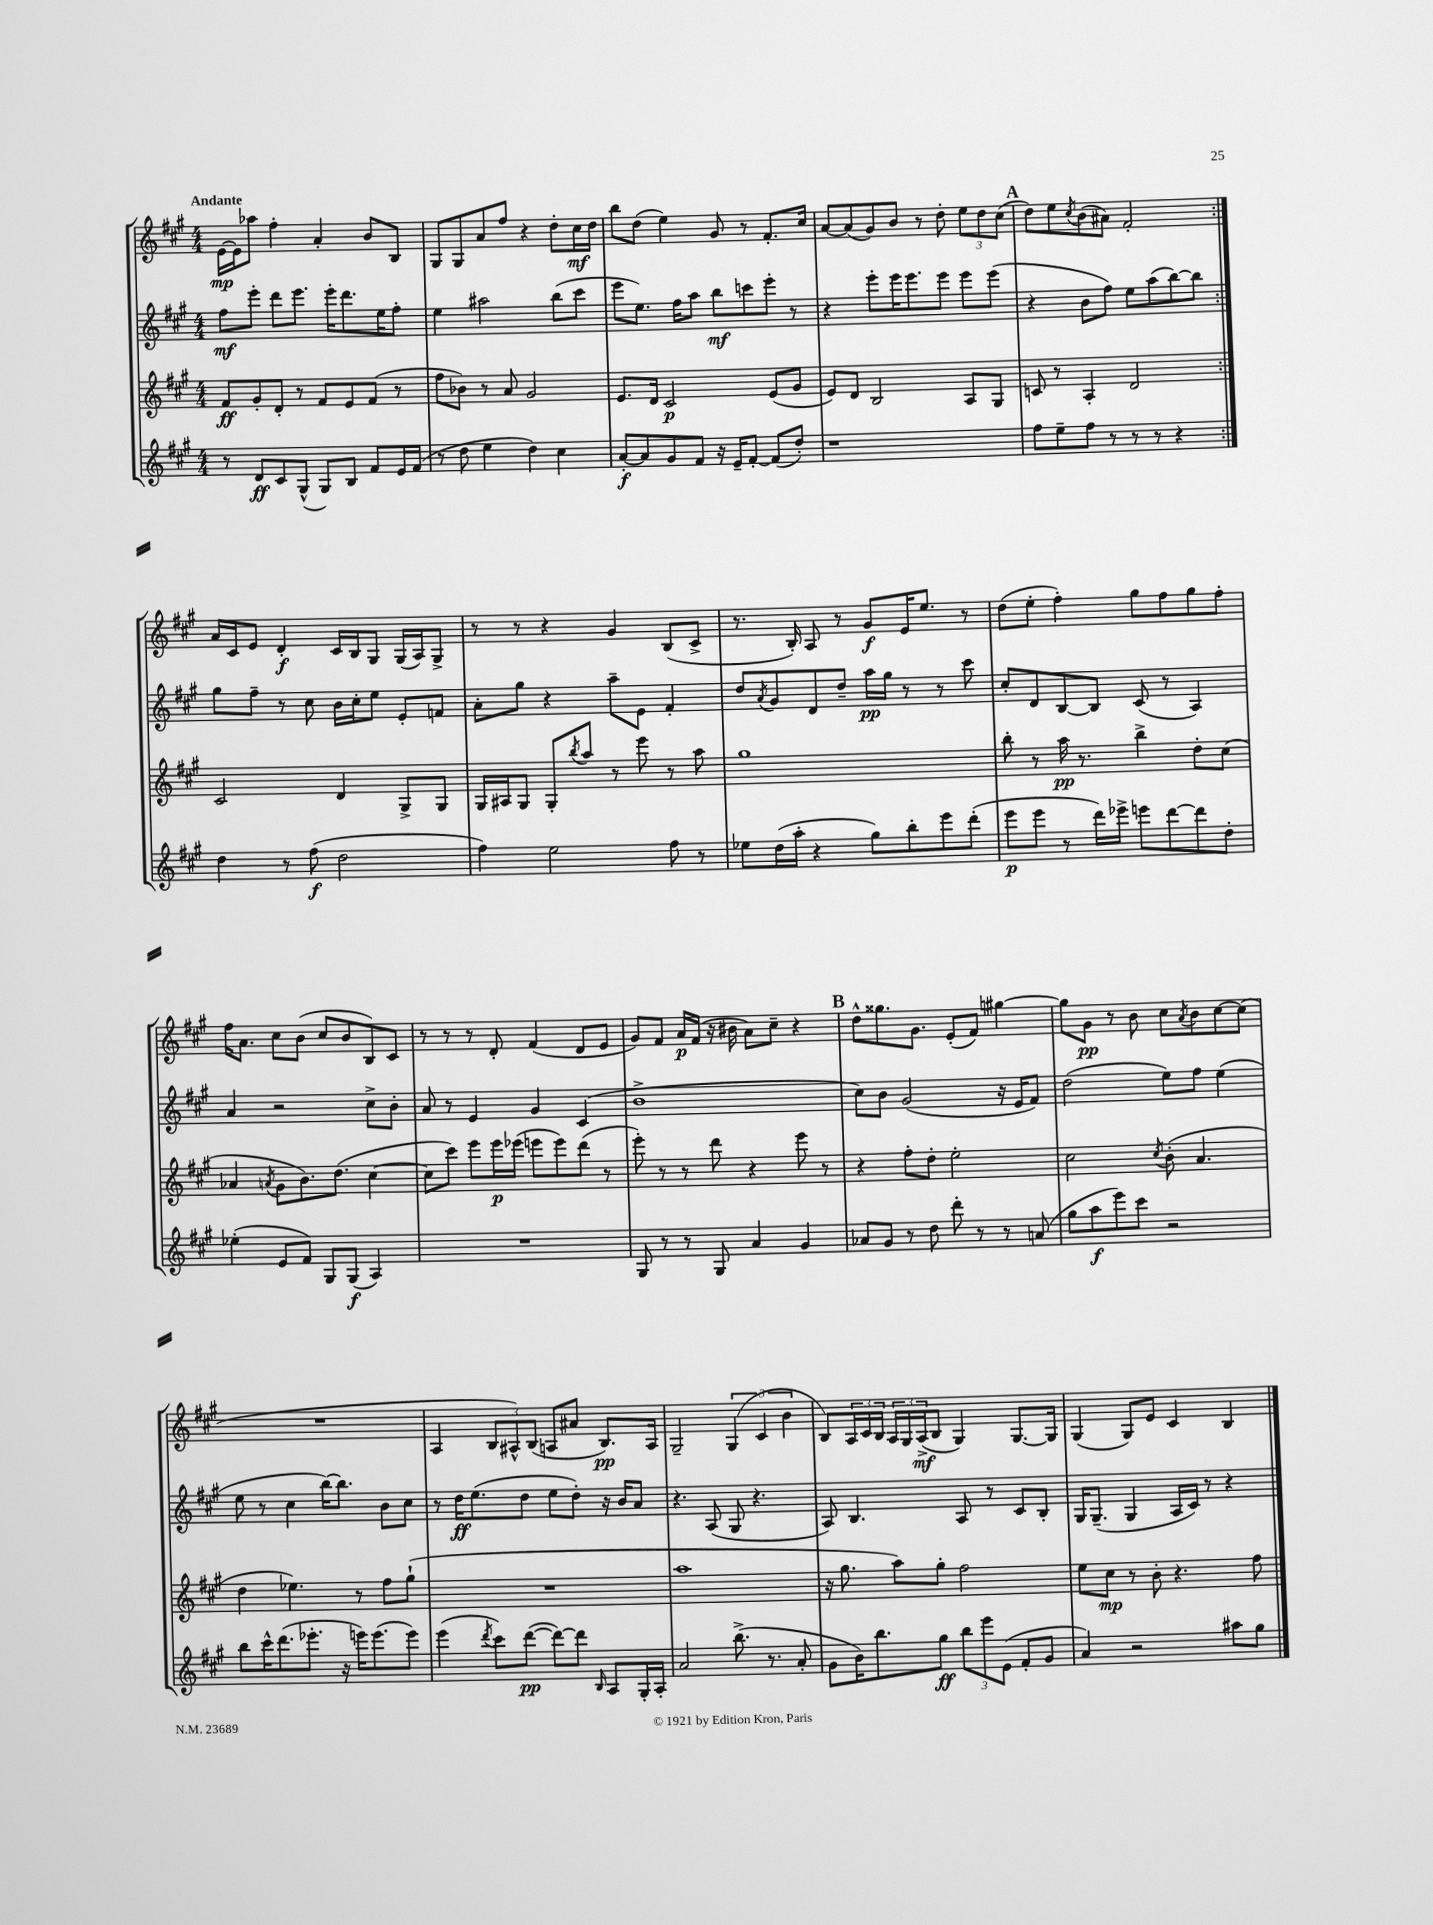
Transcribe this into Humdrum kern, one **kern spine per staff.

**kern	**dynam	**kern	**dynam	**kern	**dynam	**kern	**dynam
*part4	*part4	*part3	*part3	*part2	*part2	*part1	*part1
*staff4	*staff4	*staff3	*staff3	*staff2	*staff2	*staff1	*staff1
*clefG2	*	*clefG2	*	*clefG2	*	*clefG2	*
*k[f#c#g#]	*	*k[f#c#g#]	*	*k[f#c#g#]	*	*k[f#c#g#]	*
*M4/4	*	*M4/4	*	*M4/4	*	*M4/4	*
=1	=1	=1	=1	=1	=1	=1	=1
!	!	!	!	!	!	!LO:TX:a:B:t=Andante	!
8r	.	8f#/L	ff	8ff#\L	mf	[16e\LL	mp
.	.	.	.	.	.	16e\J]	.
8d/L	ff	8g#'/	.	8eee'\J	.	8aa-X\J	.
8c#/	.	8d'/J	.	8ddd\L	.	4ff#'\	.
(8G#^^/J	.	8r	.	8.eee\J	.	.	.
8G#/L)	.	8f#/L	.	.	.	4a'/	.
.	.	.	.	16eee'\KL	.	.	.
8B/J	.	8e/	.	8.ddd\	.	.	.
8f#/L	.	(8f#/J	.	.	.	8b/L	.
.	.	.	.	16ee\K	.	.	.
16e/L	.	8r	.	8ff#'\J	.	8B/J	.
(16f#/JJ	.	.	.	.	.	.	.
=2	=2	=2	=2	=2	=2	=2	=2
8r	.	8ff#\L	.	4ee\	.	8G#/L	.
8dd\	.	8b-X\J)	.	.	.	8G#/	.
4ee\	.	8r	.	2aa#X\	.	8a/	.
.	.	8a/	.	.	.	8ff#/J	.
4dd\)	.	2g#/	.	.	.	4r	.
4cc#\	.	.	.	(8bb\L	.	8dd'\L	.
.	.	.	.	8ccc#\J	.	16cc#\L	mf
.	.	.	.	.	.	16dd\JJ	.
=3	=3	=3	=3	=3	=3	=3	=3
[8a'/L	f	8.e/L	.	8eee\L	.	8bb\L	.
8a/]	.	.	.	8.ee\J)	.	(8dd\J	.
.	.	16d/Jk	.	.	.	.	.
8g#/	.	2c#/	p	.	.	4ee\)	.
.	.	.	.	16ff#\KL	.	.	.
8f#/J	.	.	.	8aa\J	.	.	.
16r	.	.	.	8bb\L	mf	8g#/	.
16e~/KL	.	.	.	.	.	.	.
[8f#'/J	.	.	.	8cccn\	.	8r	.
(8f#/L]	.	(8e/L	.	8eee'\J	.	8.f#'/L	.
8dd'/J)	.	8g#/J	.	8r	.	.	.
.	.	.	.	.	.	16cc#/Jk	.
=4	=4	=4	=4	=4	=4	=4	=4
1r	.	8e/L)	.	4r	.	[8a/L	.
.	.	8d/J	.	.	.	(8a/]	.
.	.	2B/	.	8eee'\L	.	8g#/)	.
.	.	.	.	16eee\K	.	8b/J	.
.	.	.	.	8.eee\	.	.	.
.	.	.	.	.	.	8r	.
.	.	.	.	8eee\J	.	8dd'\	.
.	.	8A/L	.	8eee\L	.	12ee\L	.
.	.	.	.	.	.	12dd\	.
.	.	8G#/J	.	(8eee\J	.	.	.
.	.	.	.	.	.	(12cc#\J	.
!!LO:REH:place=s1:t=A
=5	=5	=5	=5	=5	=5	=5	=5
8ff#\L	.	8cn/	.	4r	.	8dd\L)	.
8ee~\	.	8r	.	.	.	8ee\	.
.	.	.	.	.	.	8qcc#/	.
8ff#\J	.	4A'/	.	8b\L	.	(8b\	.
8r	.	.	.	8ff#\J)	.	8a#X\J)	.
8r	.	2d/	.	8ee\L	.	2f#'/	.
8r	.	.	.	(8aa\	.	.	.
4r	.	.	.	[8bb\)	.	.	.
.	.	.	.	8bb\J]	.	.	.
!!LO:LB:g=z
=6:|!	=6:|!	=6:|!	=6:|!	=6:|!	=6:|!	=6:|!	=6:|!
4dd\	.	2c#/	.	8gg#\L	.	16a/LL	.
.	.	.	.	.	.	16c#/J	.
.	.	.	.	8ff#~\J	.	8e/J	.
8r	.	.	.	8r	.	4d'/	f
(8ff#\	f	.	.	8cc#\	.	.	.
2dd\	.	4d/	.	16b\LL	.	16c#/LL	.
.	.	.	.	16cc#'\J	.	16B/J	.
.	.	.	.	8ee\J	.	8G#/J	.
.	.	8G#^/L	.	8e'/L	.	(16G#/LL	.
.	.	.	.	.	.	16A/J)	.
.	.	8G#/J	.	8fn/J	.	8G#^/J	.
=7	=7	=7	=7	=7	=7	=7	=7
4ff#\)	.	16G#/LL	.	8a'\L	.	8r	.
.	.	16A#X/J	.	.	.	.	.
.	.	8G#/J	.	8gg#\J	.	8r	.
2ee\	.	8G#'/L	.	4r	.	4r	.
.	.	8qbb/	.	.	.	.	.
.	.	8aa/J	.	.	.	.	.
.	.	8r	.	8aa~\L	.	4g#/	.
.	.	8eee\	.	8e\J	.	.	.
8ff#\	.	8r	.	4f#'/	.	(8B/L	.
8r	.	8aa\	.	.	.	8c#^/J	.
=8	=8	=8	=8	=8	=8	=8	=8
8ee-X\L	.	1gg#	.	8dd/L	.	8.r	.
.	.	.	.	8qa/	.	.	.
(16dd\L	.	.	.	8g#/	.	.	.
16aa'\JJ	.	.	.	.	.	16B'/)	.
4r	.	.	.	8d/	.	8A/	.
.	.	.	.	8dd~/J	.	8r	.
8gg#\L)	.	.	.	16aa\LL	pp	8g#/L	f
.	.	.	.	16gg#\JJ	.	.	.
8bb'\	.	.	.	8r	.	16e/K	.
.	.	.	.	.	.	8.ee/J	.
8eee\	.	.	.	8r	.	.	.
(8ddd'\J	.	.	.	8ccc#\	.	8r	.
=9	=9	=9	=9	=9	=9	=9	=9
8eee\L	p	8bb'\	.	8cc#'/L	.	(8dd\L	.
8eee\J	.	8r	.	8d/	.	8ee'\J	.
8r	.	16aa\	pp	[8B/	.	4ff#'\)	.
.	.	8.r	.	.	.	.	.
16ddd\LL)	.	.	.	8B/J]	.	.	.
16eee-X^\JJ	.	.	.	.	.	.	.
8eeen\L	.	4bb^\	.	(8c#/	.	8gg#\L	.
[8ddd\	.	.	.	8r	.	8ff#\	.
8ddd\]	.	8dd'\L	.	4A/)	.	8gg#\	.
8dd'\J	.	(8cc#\J	.	.	.	8ff#'\J	.
!!LO:LB:g=z
=10	=10	=10	=10	=10	=10	=10	=10
(4ee-X'\	.	4a-X/	.	4a/	.	16ff#\KL	.
.	.	.	.	.	.	8.a\J	.
.	.	8qan/	.	.	.	.	.
8e/L	.	8g#\L	.	2r	.	8cc#\L	.
8f#/J)	.	8.b\)	.	.	.	(8b\J	.
8G#/L	.	.	.	.	.	8cc#/L	.
.	.	(8.dd\J	.	.	.	.	.
(8G#/J	f	.	.	.	.	8b/	.
4A/)	.	[4cc#\	.	8cc#^\L	.	8B/)	.
.	.	.	.	8b'\J	.	8c#/J	.
=11	=11	=11	=11	=11	=11	=11	=11
1r	.	8cc#\L]	.	8a/	.	8r	.
.	.	8ccc#\J)	.	8r	.	8r	.
.	.	8eee\L	.	4e/	.	8r	.
.	.	16eee\L	p	.	.	8d'/	.
.	.	(16eee-X\JJ	.	.	.	.	.
.	.	8eeen\L	.	4g#/	.	(4f#/	.
.	.	8eee\)	.	.	.	.	.
.	.	(8ddd\J	.	(4c#/	.	8d/L	.
.	.	8r	.	.	.	8e/J	.
=12	=12	=12	=12	=12	=12	=12	=12
8G#/	.	8eee'\)	.	1b^	.	8g#/L)	.
8r	.	8r	.	.	.	8f#/J	.
8r	.	8r	.	.	.	16a/LL	p
.	.	.	.	.	.	(16f#/JJ	.
8G#/	.	8ddd\	.	.	.	16r	.
.	.	.	.	.	.	16b#X\	.
4a/	.	4r	.	.	.	8a\L)	.
.	.	.	.	.	.	8cc#~\J	.
4g#/	.	8eee\	.	.	.	4r	.
.	.	8r	.	.	.	.	.
!!LO:REH:place=s1:t=B
=13	=13	=13	=13	=13	=13	=13	=13
8a-X/L	.	4r	.	8cc#\L)	.	8dd^^\L	.
8g#/J	.	.	.	8b\J	.	8.gg##X\	.
8r	.	8ff#'\L	.	(2g#/	.	.	.
.	.	.	.	.	.	8.g#\J	.
8dd\	.	8dd'\J	.	.	.	.	.
8ddd'\	.	2ee'\	.	.	.	(8e'/L	.
8r	.	.	.	.	.	8f#/J)	.
8r	.	.	.	16r	.	[4gg#X\	.
.	.	.	.	16e/KL	.	.	.
(8an/	.	.	.	8f#/J)	.	.	.
=14	=14	=14	=14	=14	=14	=14	=14
8gg#\L	.	2cc#\	.	(2dd\	.	8gg#\L]	.
8aa\	f	.	.	.	.	8g#\J	pp
8eee\)	.	.	.	.	.	8r	.
8ccc#\J	.	.	.	.	.	8b\	.
.	.	8qcc#/	.	.	.	.	.
2r	.	(8b'\	.	8ee\L)	.	8cc#\L	.
.	.	.	.	.	.	8qa/	.
.	.	4.a/	.	8ff#\J	.	8b\	.
.	.	.	.	(4ee\	.	[8cc#\	.
.	.	.	.	.	.	(8cc#\J]	.
!!LO:LB:g=z
=15	=15	=15	=15	=15	=15	=15	=15
8bb\L	.	4dd\	.	8ee\	.	1r	.
16ccc#^^\K	.	.	.	8r	.	.	.
(8.ddd\	.	.	.	.	.	.	.
.	.	4.ee-X\)	.	4cc#\	.	.	.
8.eee-X'\J	.	.	.	.	.	.	.
.	.	.	.	[16bb\KL)	.	.	.
16r	.	.	.	8.bb\J]	.	.	.
16eeen\KL)	.	8r	.	.	.	.	.
(8.eee\	.	.	.	.	.	.	.
.	.	8ff#\L	.	8b\L	.	.	.
8eee\J)	.	(8gg#`\J	.	8cc#\J	.	.	.
=16	=16	=16	=16	=16	=16	=16	=16
(4eee\	.	1r	.	8r	.	4A/	.
.	.	.	.	16dd\KL	ff	.	.
.	.	.	.	(8.ee\	.	.	.
8qddd/	.	.	.	.	.	.	.
8ccc#\L)	.	.	.	.	.	12B/L	.
.	.	.	.	.	.	12A#X^^/)	.
([8ddd\J	pp	.	.	8dd\J	.	.	.
.	.	.	.	.	.	(12B/J	.
8ddd\L_)	.	.	.	8ee\L	.	8An/L	.
8ddd\J]	.	.	.	8dd'\J)	.	8a#X/J	.
16qqB/	.	.	.	.	.	.	.
8A/L	.	.	.	16r	.	8.B/L)	pp
.	.	.	.	16b/KL	.	.	.
16G#'/L	.	.	.	8a/J	.	.	.
16A'/JJ	.	.	.	.	.	16A/Jk	.
=17	=17	=17	=17	=17	=17	=17	=17
2a/	.	1aa	.	4.r	.	2G#~/	.
.	.	.	.	(8A/	.	.	.
(8.bb^\	.	.	.	8G#/	.	(6G#/	.
.	.	.	.	4.r	.	.	.
.	.	.	.	.	.	6c#/	.
8.r	.	.	.	.	.	.	.
.	.	.	.	.	.	6b\	.
8a'/	.	.	.	.	.	.	.
=18	=18	=18	=18	=18	=18	=18	=18
8g#\L	.	16r	.	8A/)	.	8B/L)	.
.	.	8.gg#\	.	.	.	.	.
16b\K)	.	.	.	4.B/	.	24A/L	.
.	.	.	.	.	.	24c#/	.
8.bb\	.	.	.	.	.	.	.
.	.	.	.	.	.	24B/JJ	.
.	.	8aa\L)	.	.	.	24A/LL	.
.	.	.	.	.	.	24G#/	.
.	.	.	.	.	.	(24A^/J	mf
8gg#\J	ff	8gg#'\J	.	.	.	8B/J	.
12bb\L	.	2ff#\	.	8A/	.	4G#/)	.
12eee\	.	.	.	.	.	.	.
.	.	.	.	8r	.	.	.
(12e\J	.	.	.	.	.	.	.
8f#'/L	.	.	.	8c#/L	.	[8.G#/L	.
8g#/J	.	.	.	8B'/J	.	.	.
.	.	.	.	.	.	16G#/Jk]	.
=19	=19	=19	=19	=19	=19	=19	=19
4a/)	.	8ee\L	.	16G#/KL	.	(4G#/	.
.	.	.	.	(8.G#~/J	.	.	.
.	.	8cc#\J	mp	.	.	.	.
2r	.	8r	.	4G#/	.	8G#/L)	.
.	.	8b'\	.	.	.	8e/J	.
.	.	4.r	.	16A/LL	.	4c#/	.
.	.	.	.	16c#/JJ)	.	.	.
.	.	.	.	8r	.	.	.
8aa#X\L	.	.	.	4r	.	4B/	.
8gg#\J	.	8ff#\	.	.	.	.	.
==	==	==	==	==	==	==	==
*-	*-	*-	*-	*-	*-	*-	*-
